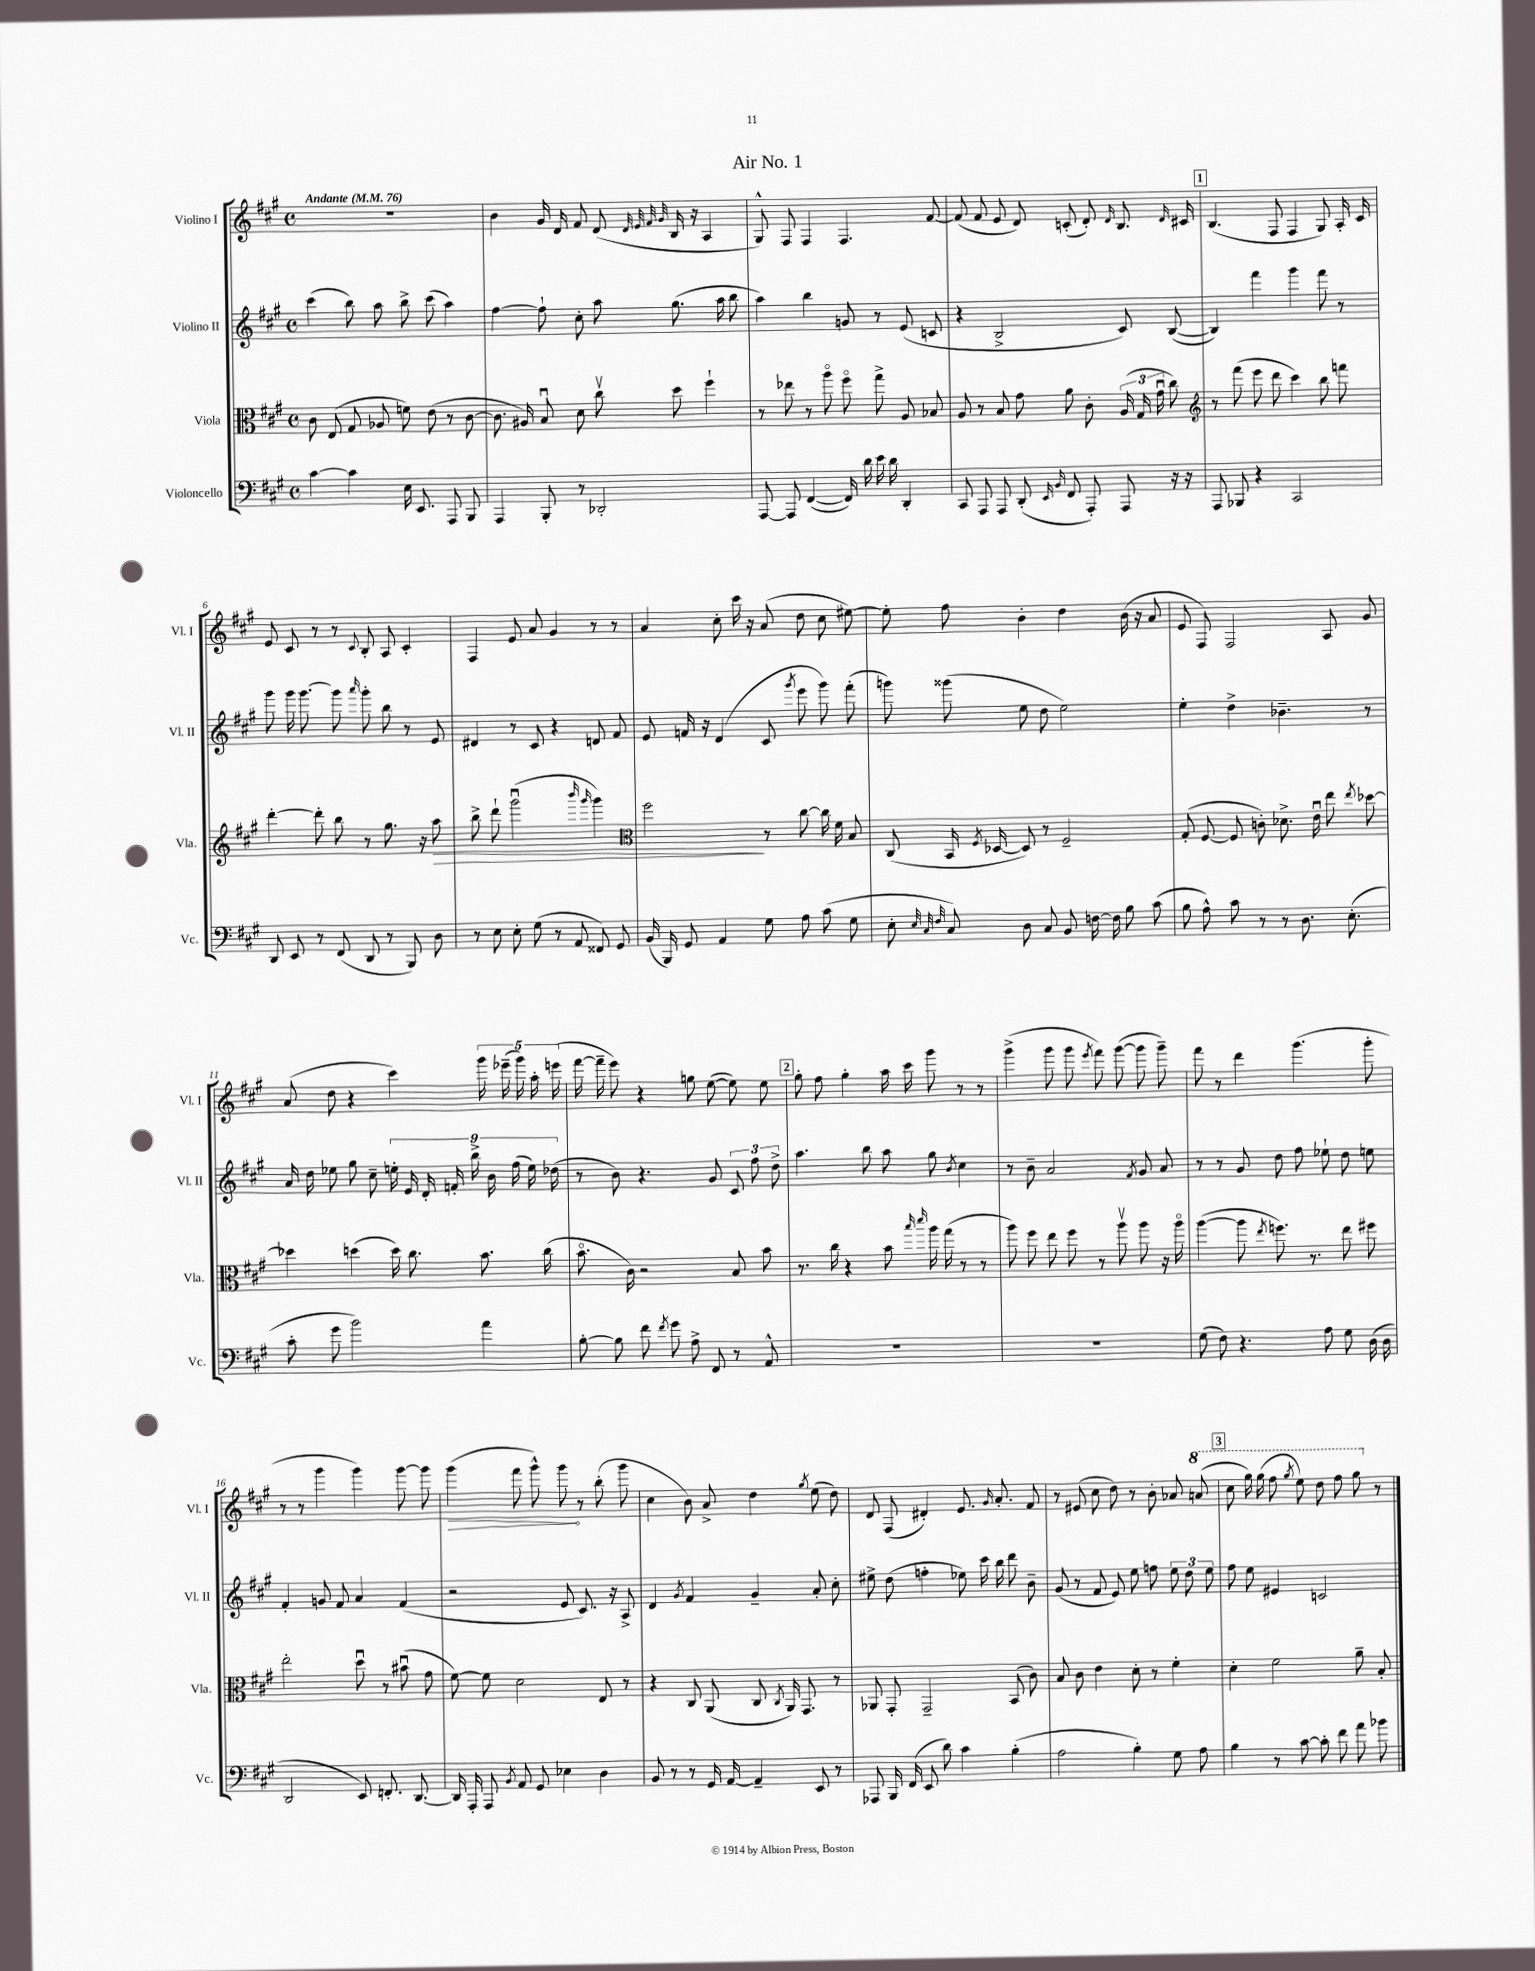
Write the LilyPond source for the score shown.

\header { title = "Air No. 1" }
<<
\new StaffGroup <<
\new Staff = "s0" \with { instrumentName = "Violino I" shortInstrumentName = "Vl. I" } {
    \clef treble \key a \major \defaultTimeSignature \time 4/4 \tempo "Andante" 4 = 76
    \autoBeamOff R1 |
    b'4 gis'16 d'16 fis'8 d'8( \grace { d'32 e'32 fis'32 gis'32 } b16 r16 a4 |
    gis8-^) fis8 fis4 fis4. fis'8~ |
    fis'8( fis'8 e'8 d'8) c'8-.( d'8-.) \grace { d'16 } b8. \grace { d'16 } cis'16 |
    \mark \markup { \box "1" } b4.( fis8 fis4 gis8) a16-. cis'16 |
    e'8 cis'8 r8 r8 \appoggiatura { cis'8 } b8-. a8 cis'4-. |
    fis4 e'8 a'8 gis'4 r8 r8 |
    a'4 cis''8-. cis'''16 r16 a'8( d''8 cis''8 eis''8~) |
    eis''8-. fis''8 b'4-. d''4 b'16( r16 a'8 |
    e'8 fis8) fis2 a8 gis'8 |
    a'8( d''8 r4 cis'''4) \tuplet 5/4 { gis'''16 ees'''16--( gis'''16) a''16-. e'''16( } |
    fis'''16~ fis'''16-- e'''8) r4 g''8 e''8~( e''8) e''8 |
    \mark \markup { \box "2" } gis''8-. fis''8 gis''4-. a''16 cis'''16 gis'''8 r8 r8 |
    gis'''4->( gis'''8 gis'''8 \acciaccatura { e'''8 } fis'''8) gis'''8~( gis'''8 gis'''8--) |
    fis'''8 r8 d'''4 gis'''4.( gis'''8-. |
    r8 r8 gis'''4 gis'''4) gis'''8~ gis'''8 |
    \once \override Hairpin.circled-tip = ##t gis'''4\>( fis'''8 gis'''8-^) gis'''8\! r8 b''8-.( gis'''8 |
    cis''4 b'8) a'8-> d''4 \acciaccatura { gis''8 } e''8( d''8) |
    d'8 fis8( dis'4-.) e'8. \grace { gis'16 } a'8.-. fis'8 |
    r8 eis'8( cis''8 d''8) r8 b'8-. aes'8 \ottava #1 a''!8( |
    \mark \markup { \box "3" } cis'''8 gis'''16) gis'''16( fis'''8 \acciaccatura { gis'''8 } e'''8) d'''8 fis'''8 gis'''8 \ottava #0 r8 \bar "|." |
}
\new Staff = "s1" \with { instrumentName = "Violino II" shortInstrumentName = "Vl. II" } {
    \clef treble \key a \major \defaultTimeSignature \time 4/4
    \autoBeamOff cis'''4( b''8) a''8 b''8-> cis'''8( a''4) |
    fis''4~ fis''8-! cis''8-. a''8 gis''8.( a''16 b''8 |
    a''4) b''4 g'8 r8 e'8( c'8 |
    r4 b2-> cis'8) b8~( |
    \mark \markup { \box "1" } b4) fis'''4 gis'''4 fis'''8 r8 |
    gis'''8 gis'''16 gis'''8.~ gis'''8 \grace { a'''16 } gis'''8-. b''8 r8 e'8 |
    dis'4 r8 cis'8 r4 d'8 fis'8 |
    e'8 f'16 r16 d'4( cis'8 \acciaccatura { gis'''8 } e'''8 gis'''8) fis'''8-.( |
    g'''8) gisis'''8( e''8 d''8 e''2) |
    e''4-. d''4-> bes'4.-- r8 |
    a'16 d''16 ees''8 gis''8 cis''8-- \tuplet 9/8 { e''16-. e'16 d'16-. f'16-. b''16-> b'16 fis''16( e''16) des''16( } |
    r8 b'8) r4. gis'8 \tuplet 3/2 { cis'8 fis''8 d''8-> } |
    \mark \markup { \box "2" } a''4. b''8 a''8 gis''8 \acciaccatura { b'8 } cis''4 |
    r8 b'8-- a'2 \acciaccatura { fis'8 } gis'8 a'8 |
    r8 r8 gis'8 d''8 fis''8 ees''8-! d''8 e''8 |
    fis'4-. g'8 fis'8 a'4 fis'4( |
    r2 e'8 cis'8.) r16 a8-> |
    d'4 \acciaccatura { gis'8 } fis'4 gis'4-- a'8-. cis''8-. |
    eis''8-> d''8( f''4-. ees''8) cis'''16 b''16 d'''8 b'8-- |
    gis'8( r8 fis'8 e'8) e''8 f''8 \tuplet 3/2 { e''8 d''8 e''8 } |
    \mark \markup { \box "3" } fis''8 e''8 eis'4 c'2 \bar "|." |
}
\new Staff = "s2" \with { instrumentName = "Viola" shortInstrumentName = "Vla." } {
    \clef alto \key a \major \defaultTimeSignature \time 4/4
    \autoBeamOff cis'8 e8( gis8 aes8 f'8) e'8( r8 cis'8~ |
    cis'8. ais16) b8\downbow d'8 cis''8\upbow d''8 fis''4-! |
    r8 ees''8 r8 a''8\flageolet fis''8\flageolet gis''8-> a8 bes8 |
    a8 r8 b8 gis'8 a'8 cis'8-. \tuplet 3/2 { a16( gis16 gis'16\downbow } cis''8) |
    \mark \markup { \box "1" } \clef treble r8 fis'''8( e'''8 d'''8 cis'''4) b''8 f'''8 |
    d'''4~-. d'''8-. b''8 r8 gis''8. r16 a''8\> |
    b''8-> d'''8-! gis'''2\downbow( \grace { b'''16 gis'''16 } gis'''4) |
    \clef alto fis''2\! r8 cis''8~ cis''16 fis'16 b8 |
    cis8( b,16 \acciaccatura { fis8 } des16~ des8) r8 fis2-- |
    gis8-.( fis8~ fis8 c'8-.) des'8.-> e'16\downbow e''8 \acciaccatura { e''8 } des''8~ |
    des''4 d''4( d''16) cis''8. b'8. cis''16( |
    b'8.\flageolet cis'16) r2 b8 b'8 |
    \mark \markup { \box "2" } r8. cis''16 r4 b'8 \grace { b''16 d'''16 } a''16 gis''16( r8 r8 |
    a''8) fis''8 e''8 fis''8 r8 a''8\upbow a''8 r16 a''16\flageolet |
    a''4~( a''8 \acciaccatura { e''8 } f''8.) r8. e''8 fis''8 |
    e''2-. d''8\downbow r8 bis'8\downbow( gis'8 |
    fis'8~) fis'8 d'2 e8 r8 |
    r4 cis8 a,8( cis8 \acciaccatura { cis8 } a,16) gis,8. r8 |
    aes,8 gis,8-. gis,2-- b,8( cis'8) |
    b8 cis'8 e'4 d'8-. r8 fis'4-. |
    \mark \markup { \box "3" } d'4-. fis'2 a'8-- b8-. \bar "|." |
}
\new Staff = "s3" \with { instrumentName = "Violoncello" shortInstrumentName = "Vc." } {
    \clef bass \key a \major \defaultTimeSignature \time 4/4
    \autoBeamOff cis'4~ cis'4 e16 e,8. a,,8 b,,8 |
    a,,4 b,,8-. r8 des,2-. |
    a,,8~ a,,8 fis,4~( fis,16) d'16 e'16 d'16 d,4-. |
    cis,8 a,,8 a,,8 d,8-.( \grace { e,16 b,16 } fis,8 a,,8-.) a,,8 r16 r16 |
    \mark \markup { \box "1" } a,,8 bes,,8 r4 cis,2 |
    d,8 e,8 r8 fis,8( d,8 r8 b,,8) d8 |
    r8 e8 e8-. gis8( r8 a,8 fisis,8) gis,8 |
    b,16( b,,16) gis,8 a,4 gis8 a8 cis'8( gis8 |
    e8-. \grace { e32 cis32 fis32 } cis8) d8 cis8 b,8 f16~ f16 b8 cis'8( |
    b8 a8-^) cis'8 r8 r8 d8. e8.-.( |
    cis'8-. gis'8 b'2) a'4 |
    b8~-. b8 fis'8 \acciaccatura { fis'8 } gis'8 a8-> fis,8 r8 a,8-^ |
    \mark \markup { \box "2" } R1 |
    R1 |
    gis8( fis8) r4. a8 gis8 d16( d16 |
    d,2 e,8) f,8.-. d,8.~ |
    d,16 a,,16-. a,,8 \acciaccatura { b,8 } a,8 gis,8 ees4 d4 |
    b,8 r8 r8 gis,16 a,16~ a,4-- e,8 r8 |
    aes,,8 b,,16 fis,16( e,8 d'8) cis'4 b4-.( |
    a2 b4-.) gis8 a8 |
    \mark \markup { \box "3" } b4 r8 cis'8~ cis'8-. fis'8 a'8 bes'8 \bar "|." |
}
>>
>>
